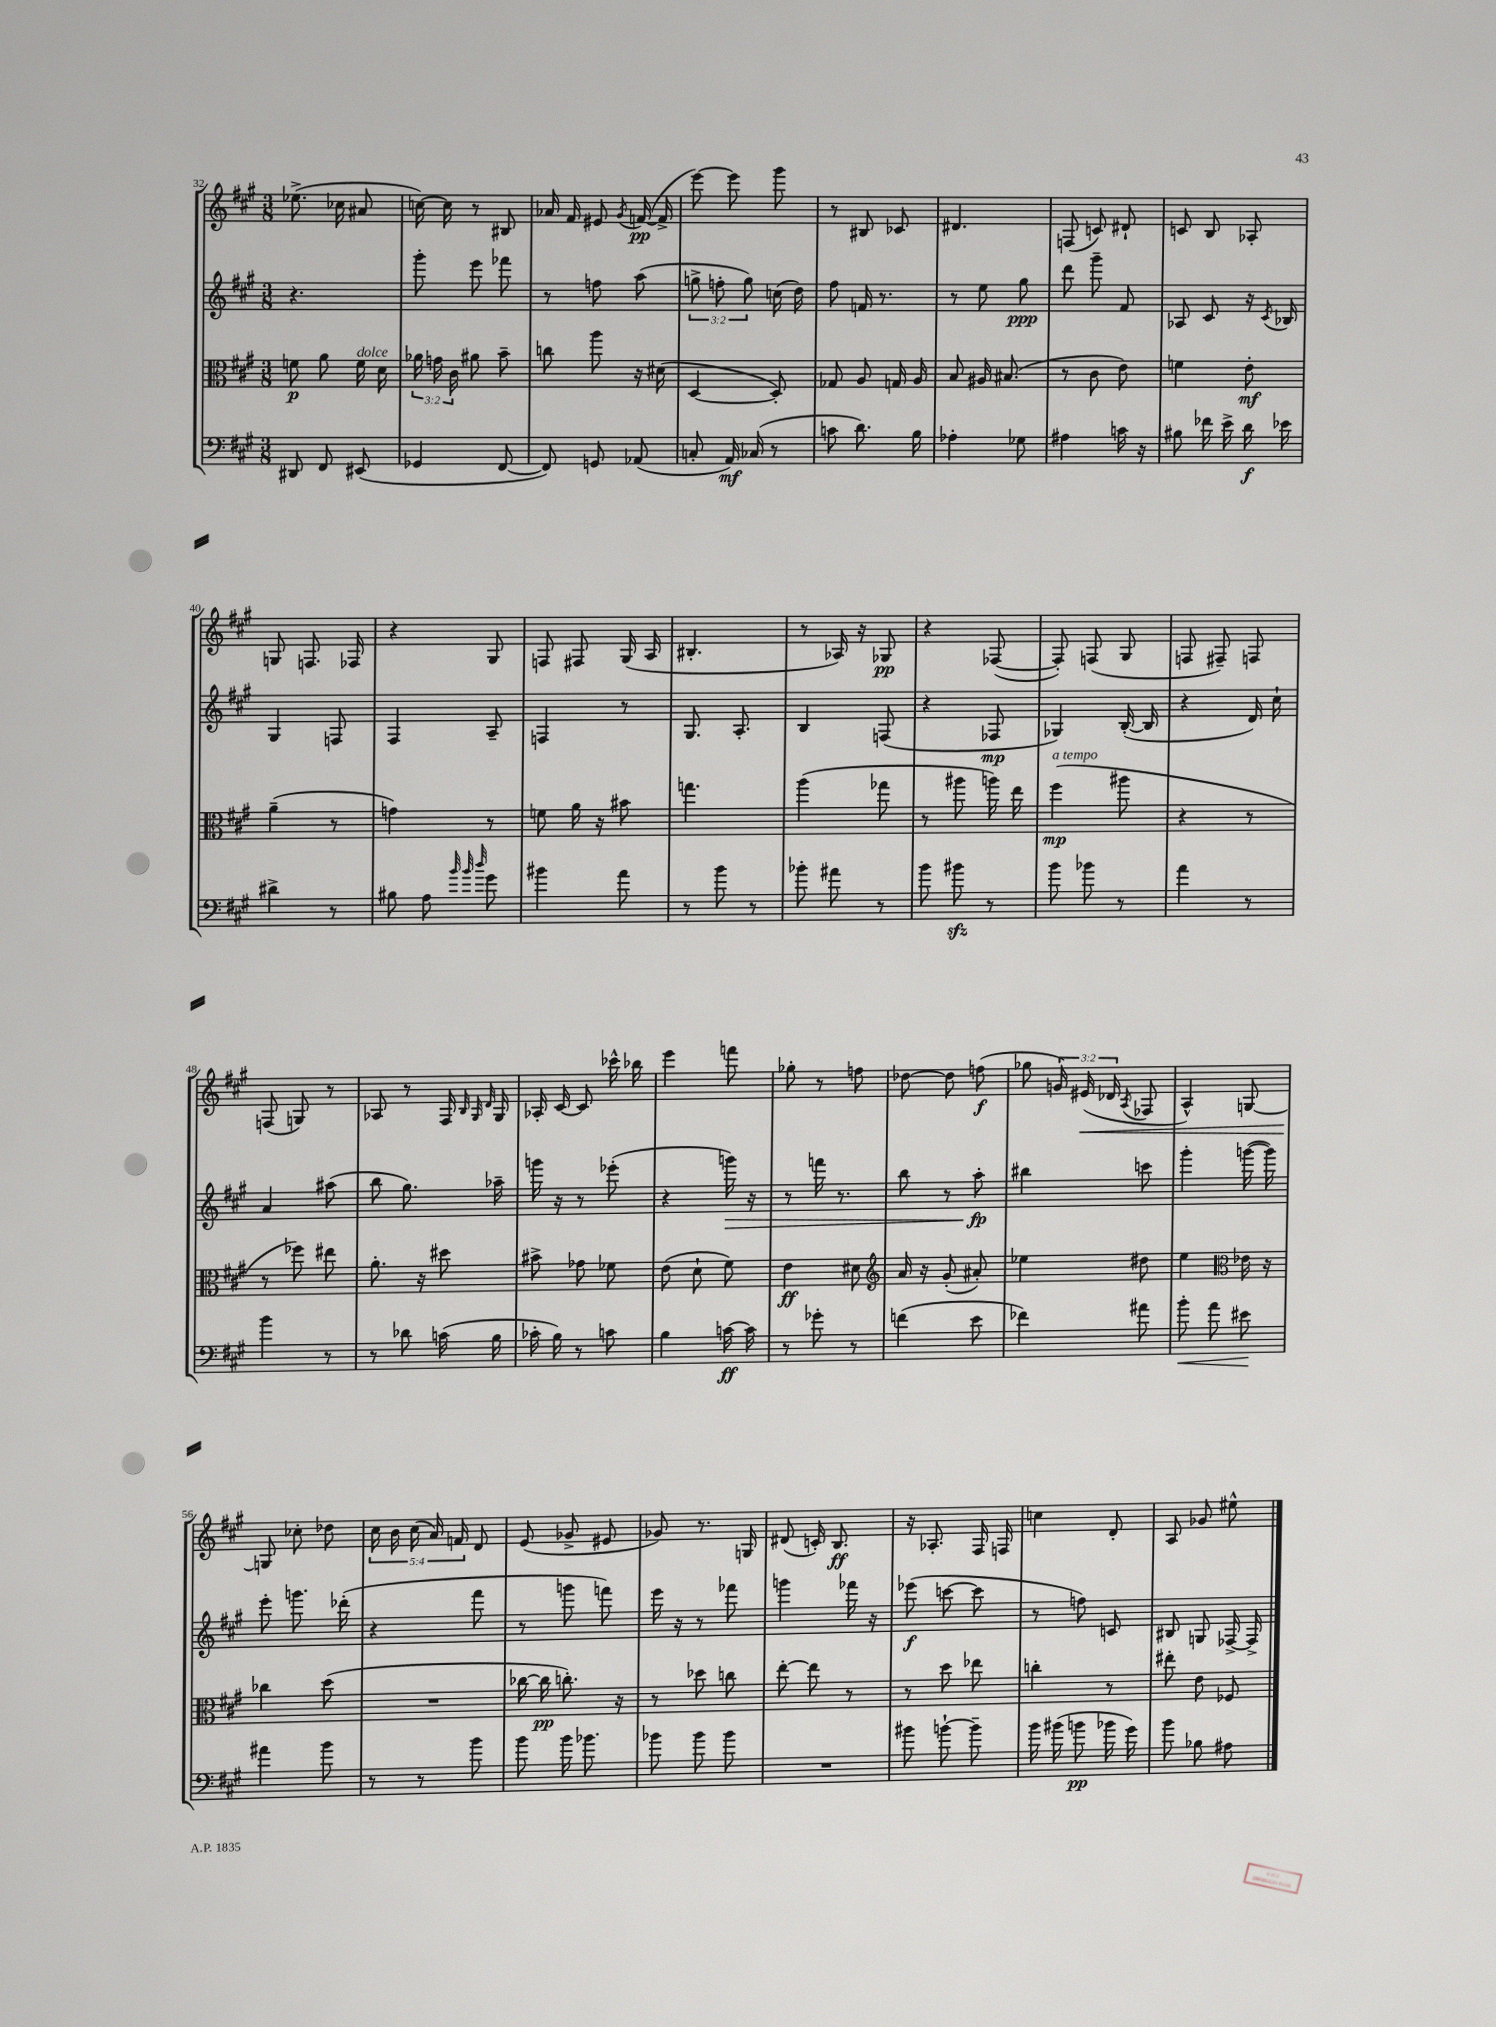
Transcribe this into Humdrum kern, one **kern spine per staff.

**kern	**kern	**kern	**kern
*staff4	*staff3	*staff2	*staff1
*clefF4	*clefC3	*clefG2	*clefG2
*k[f#c#g#]	*k[f#c#g#]	*k[f#c#g#]	*k[f#c#g#]
*M3/8	*M3/8	*M3/8	*M3/8
8DD#/	8f\	4.r	(8.ee-^\
8FF#/	8a\	.	.
.	.	.	16cc-\
(8EE#/	16f\	.	8a#/
.	16d\	.	.
=	=	=	=
4GG-/	24a-\	8ggg#'\	[16cc\)
.	24g\	.	.
.	.	.	16cc\]
.	24c#\	.	.
.	8a#\	8eee\	8r
[8FF#/	8b~\	8fff-\	8B#/
=	=	=	=
8FF#/])	8cc\	8r	16a-/
.	.	.	16f#/
8GG/	8aa\	8ff\	8e#/
.	.	.	8qg#/
(8AA-/	16r	(8aa\	([16f/
.	(16d#\	.	16f^/]
=	=	=	=
8C'/	[4D/	12gg^\	[8eee\)
.	.	12ff'\	.
16AA/)	.	.	8eee\]
.	.	12gg\)	.
(16C-/	.	.	.
8r	8D'/])	(16cc\	8ggg#\
.	.	16dd\)	.
=	=	=	=
8c\	8G-/	8ff#\	8r
8.d\)	8A/	16f/	8B#/
.	.	8.r	.
.	16G/	.	8c-/
16B\	16A/	.	.
=	=	=	=
4A-'\	8B/	8r	4.d#/
.	16A#/	8ee\	.
.	(8.B#/	.	.
8G-\	.	8gg#\	.
=	=	=	=
4A#\	8r	8ddd\	(8F/
.	8c#\	8ggg#~\	8c/)
16c\	8e\)	8f#/	8d#`/
16r	.	.	.
=	=	=	=
8B#\	4f\	8A-/	8c/
16f-\	.	8c#/	8B/
16e^\	.	.	.
16d\	8e'\	16r	8A-'/
.	.	8qc#/	.
16e-\	.	16B-/	.
=	=	=	=
4d#^\	(4a~\	4G#/	8G/
.	.	.	8.F/
8r	8r	8F/	.
.	.	.	16F-/
=	=	=	=
8B#\	4g\)	4F#/	4r
8A\	.	.	.
32qqb/	.	.	.
32qqb/	.	.	.
32qqdd/	.	.	.
8g#\	8r	8A~/	8G#/
=	=	=	=
4b#\	8f\	4F/	8F/
.	16a\	.	8F#/
.	16r	.	.
8a\	8b#\	8r	(16G#/
.	.	.	16A/
=	=	=	=
8r	4.gg\	8.G#/	4.B#'/
8b\	.	.	.
.	.	8.A'/	.
8r	.	.	.
=	=	=	=
8b-'\	(4aa\	4B/	8r
8a#\	.	.	16A-/)
.	.	.	16r
8r	8gg-\	(8F/	8G-/
=	=	=	=
8b\	8r	4r	4r
8b#\	8aa#\	.	.
8r	16aa\)	8F-/	([8F-/
.	16ee\	.	.
=	=	=	=
8b\	(4ff#\	4G-/)	8F-'/])
8b-\	.	.	(8F/
8r	8aa#\	([16B'/	8G#/
.	.	16B/]	.
=	=	=	=
4a\	4r	4r	8F/
.	.	.	8F#~/)
8r	8r	16d/)	8F/
.	.	16cc#`\	.
=	=	=	=
4b\	8r	4a/	(8F/
.	8ff-\)	.	8G/)
8r	8ee#\	(8aa#\	8r
=	=	=	=
8r	8.a'\	8bb\	8A-/
8d-\	.	8.gg#\)	8r
.	16r	.	.
(16c\	8dd#\	.	16F#/
.	.	.	32qqB/
.	.	.	32qqG#/
.	.	.	32qqd/
16B\	.	16aa-~\	16G#/
=	=	=	=
16c-'\	8b#^\	16ggg\	16A-'/
16B\)	.	16r	[16c#/
8r	8g-\	8r	8c#/]
8c\	8f-\	(8eee-'\	16ccc-^^\
.	.	.	16bb-\
=	=	=	=
4B\	(8e\	4r	4eee\
.	8d`\	.	.
[16c\	8f#\)	16ggg\)	8fff\
16c\]	.	16r	.
=	=	=	=
8r	4e\	8r	8gg-'\
8g-'\	.	16fff\	8r
.	.	8.r	.
8r	8d#\	.	8ff\
=	=	=	=
*	*clefG2	*	*
(4f\	16a/	8bb\	[8dd-\
.	16r	.	.
.	(8g#'/	8r	8dd-\]
8e\	8a#'/)	8aa'\	(8ff\
=	=	=	=
4f-\)	4ee-\	4bb#\	8gg-\
.	.	.	24g/)
.	.	.	(24e#/
.	.	.	24d-/
.	.	.	8qA/
8a#\	8dd#\	8ccc\	8F-/
=	=	=	=
8b'\	4ee\	4ggg#'\	4A^^/)
8a\	.	.	.
*	*clefC3	*	*
8e#\	16e-\	([16ggg\	[8G/
.	16r	16ggg\])	.
=	=	=	=
4a#\	4cc-\	8eee'\	8G/]
.	.	8.ggg\	8cc-'\
8b\	(8dd\	.	8dd-\
.	.	(16ddd-'\	.
=	=	=	=
8r	4.r	4r	20cc#\
.	.	.	20b\
.	.	.	(20cc#\
8r	.	.	.
.	.	.	20a/)
.	.	.	20f/
8b\	.	8fff#\	8d/
=	=	=	=
8b\	[16cc-\	8r	(8e/
.	16cc-\]	.	.
16b\	8.cc'\)	8ggg\	8g-^/
8.b-\	.	.	.
.	.	8fff\)	8e#/
.	16r	.	.
=	=	=	=
8b-\	8r	16eee\	8g-/)
.	.	16r	.
8b-\	8dd-\	8r	8.r
8b-\	8cc\	8fff-\	.
.	.	.	16G/
=	=	=	=
4.r	[8ee'\	4ggg\	(8d#/
.	8ee\]	.	16c'/)
.	.	.	8.B/
.	8r	16fff-\	.
.	.	16r	.
=	=	=	=
8b#\	8r	(8eee-\	16r
.	.	.	8.A-'/
[8b`\	8dd\	[8ccc\	.
8b~\]	8ee-\	8ccc\]	16F#/
.	.	.	16F/
=	=	=	=
16b\	4cc'\	8r	4cc\
(16b#\	.	.	.
8b\	.	8ff\)	.
16b-\	8r	8c/	8d'/
16g#\)	.	.	.
=	=	=	=
8b\	8ee#'\	8B#/	8A/
8B-\	8e\	8G/	8g-/
8A#\	8F-/	[16F-^/	8ee#^^\
.	.	16F-^/]	.
==	==	==	==
*-	*-	*-	*-
